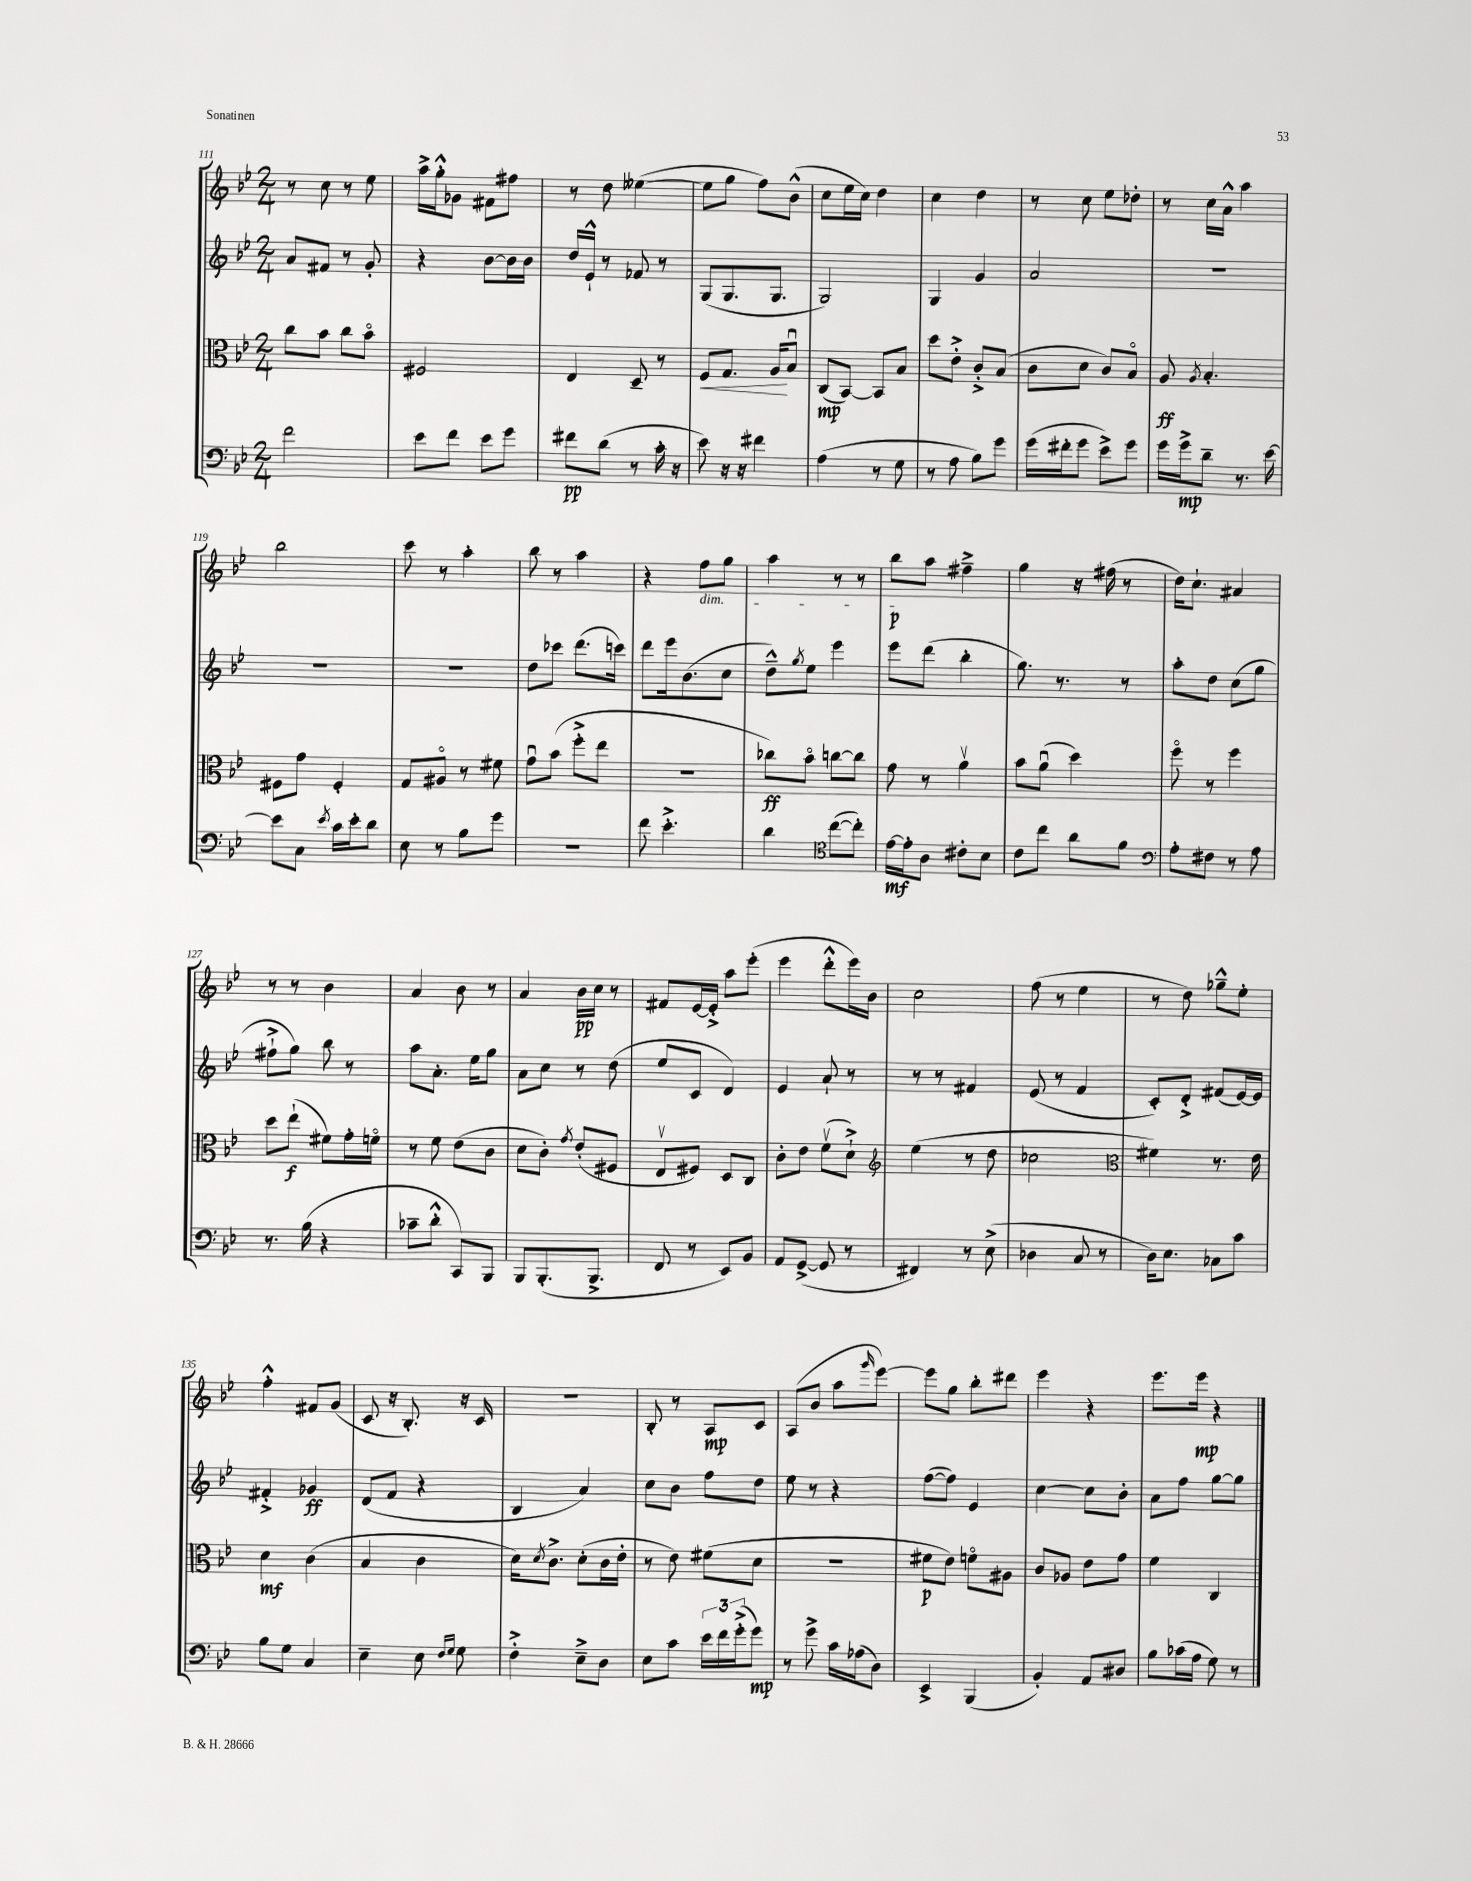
<<
\new StaffGroup <<
\new Staff = "s0" {
    \clef treble \key bes \major \numericTimeSignature \time 2/4
    r8 c''8 r8 ees''8 |
    a''16-> g''16-.-^ ges'8 fis'8 fis''8 |
    r8 d''8 eeses''4~( |
    eeses''8 g''8 f''8) bes'8-^( |
    c''8 ees''16 c''16) d''4 |
    c''4 d''4 |
    r8 c''8 ees''8 des''8-. |
    r8 c''16 a'16-^ a''4 |
    bes''2 |
    c'''8 r8 a''4-. |
    bes''8 r8 a''4 |
    r4 f''8\dim g''8 |
    a''4 r8 r8 |
    bes''8\p\! a''8 fis''4---> |
    g''4 r16 fis''16( r8 |
    d''16) c''8.-! ais'4 |
    r8 r8 bes'4 |
    a'4 bes'8 r8 |
    a'4 bes'16\pp c''16 r8 |
    fis'8 ees'16~ ees'16-.-> a''8 ees'''8-.( |
    ees'''4 d'''8-.-^ ees'''16) bes'16 |
    c''2 |
    f''8( r8 ees''4 |
    r8 d''8) ges''8---^ ees''8-. |
    f''4-.-^ fis'8 g'8( |
    c'8 r16 bes8.-.) r16 c'16 |
    r2 |
    bes8-. r8 a8\mp c'8 |
    a8( bes'8 a''8 \grace { g'''16 } ees'''8~) |
    ees'''8 g''8 bes''8-. dis'''8 |
    ees'''4 r4 |
    ees'''8. ees'''16\mp r4 \bar "|." |
}
\new Staff = "s1" {
    \clef treble \key bes \major \numericTimeSignature \time 2/4
    a'8 fis'8 r8 g'8-. |
    r4 bes'8~ bes'16 bes'16 |
    d''16 ees'16-!-^ r8 fes'8 r8 |
    g8( g8. g8. |
    g2) |
    g4 g'4 |
    a'2 |
    R2 |
    R2 |
    R2 |
    d''8 ces'''8 d'''8.( c'''16) |
    d'''8 ees'''16 bes'8.( c''8 |
    d''8---^) \acciaccatura { g''8 } ees''8 ees'''4 |
    ees'''8 d'''8( bes''4-. |
    g''8.) r8. r8 |
    a''8-. d''8 c''8( g''8 |
    fis''8-!-> g''8) bes''8 r8 |
    a''8 a'8.-. ees''16 g''8 |
    a'8 c''8 r8 d''8( |
    ees''8 c'8 d'4) |
    ees'4 a'8-! r8 |
    r8 r8 fis'4 |
    ees'8( r8 f'4 |
    c'8-.) d'8-.-> fis'8( ees'16~) ees'16 |
    fis'4-.-> ges'4\ff |
    d'8( f'8 r4 |
    bes4 a'4) |
    c''8 bes'8 f''8 d''8 |
    ees''8 r8 r4 |
    f''8~( f''8) ees'4 |
    c''4~ c''8 bes'8-. |
    a'8 f''8 g''8~ g''8 \bar "|." |
}
\new Staff = "s2" {
    \clef alto \key bes \major \numericTimeSignature \time 2/4
    c''8 bes'8 c''8 bes'8\flageolet |
    fis2 |
    ees4 d8-- r8 |
    f8\< g8. a16\! bes8\downbow |
    c8\mp( bes,8~) bes,8 bes8 |
    d''8 ees'8-.-> c'8-.-> bes8( |
    c'8 d'8 c'8) bes8\flageolet |
    a8\ff \acciaccatura { a8 } bes4.-. |
    fis8 g'8 fis4-. |
    g8 ais8\flageolet r8 fis'8 |
    g'8\downbow bes'8( f''8-.-> ees''8 |
    r2 |
    ces''8\ff) bes'8\flageolet c''8~ c''8 |
    g'8 r8 a'4\upbow |
    bes'8 a'8\downbow( d''4) |
    f''8\flageolet r8 f''4 |
    d''8 ees''8-!\f( fis'8) g'16-. f'16\flageolet |
    r8 f'8 ees'8( c'8 |
    d'8 c'8-.) \acciaccatura { g'8 } ees'8-.( fis8 |
    ees8\upbow fis8) d8 c8 |
    c'8-. ees'8 f'8\upbow( d'8-!->) |
    \clef treble ees''4( r8 d''8 |
    ces''2 |
    \clef alto fis'4) r8. ees'16 |
    d'4\mf c'4( |
    bes4 c'4 |
    d'16) \acciaccatura { d'8 } c'8.-> d'8-.( c'16 ees'16-. |
    r8 ees'8) fis'8( d'8 |
    R2 |
    fis'8\p ees'8) f'8\flageolet ais8 |
    c'8 aes8 ees'8 g'8 |
    f'4 c4 \bar "|." |
}
\new Staff = "s3" {
    \clef bass \key bes \major \numericTimeSignature \time 2/4
    f'2 |
    ees'8 f'8 ees'8 g'8 |
    fis'8\pp d'8( r8 c'16-. r16 |
    ees'8) r16 r16 fis'4 |
    a4( r8 g8 |
    r8 a8 bes8) g'8 |
    g'16( fis'16-. g'8 ees'8->) g'8 |
    g'16 g'16->\mp d'8-- r8. ees'16~ |
    ees'8 c8 \acciaccatura { ees'8 } c'16 ees'16-. d'8 |
    ees8 r8 bes8 g'8 |
    R2 |
    f'8 ees'4.-.-> |
    d'4 \clef tenor c''8~( c''8-.) |
    ees'16~\mf ees'16-. a8 cis'8-. bes8 |
    c'8 c''8 a'8 f'8 |
    \clef bass a8-. fis8 r8 a8 |
    r8. bes16( r4 |
    ces'8-- d'8-.-^ c,8) bes,,8 |
    bes,,8 bes,,8.-.( bes,,8.-> |
    f,8 r8 ees,8) bes,8 |
    a,8 g,8~->( g,8 r8 |
    fis,4) r8 ees8->( |
    des4 c8 r8 |
    d16) ees8. ces8 c'8 |
    bes8 g8 c4 |
    ees4-- ees8 \grace { f16 g16 } g8 |
    f4-.-> ees8---> d8 |
    ees8 c'8 \tuplet 3/2 { ees'16 f'16 g'16-.->( } g'8\mp) |
    r8 g'8-> c'16 aes16( d8) |
    ees,4-> bes,,4( |
    bes,4-.) a,8 dis8 |
    bes8 ces'16( a16 g8) r8 \bar "|." |
}
>>
>>
\layout { \context { \Score currentBarNumber = #111 } }
